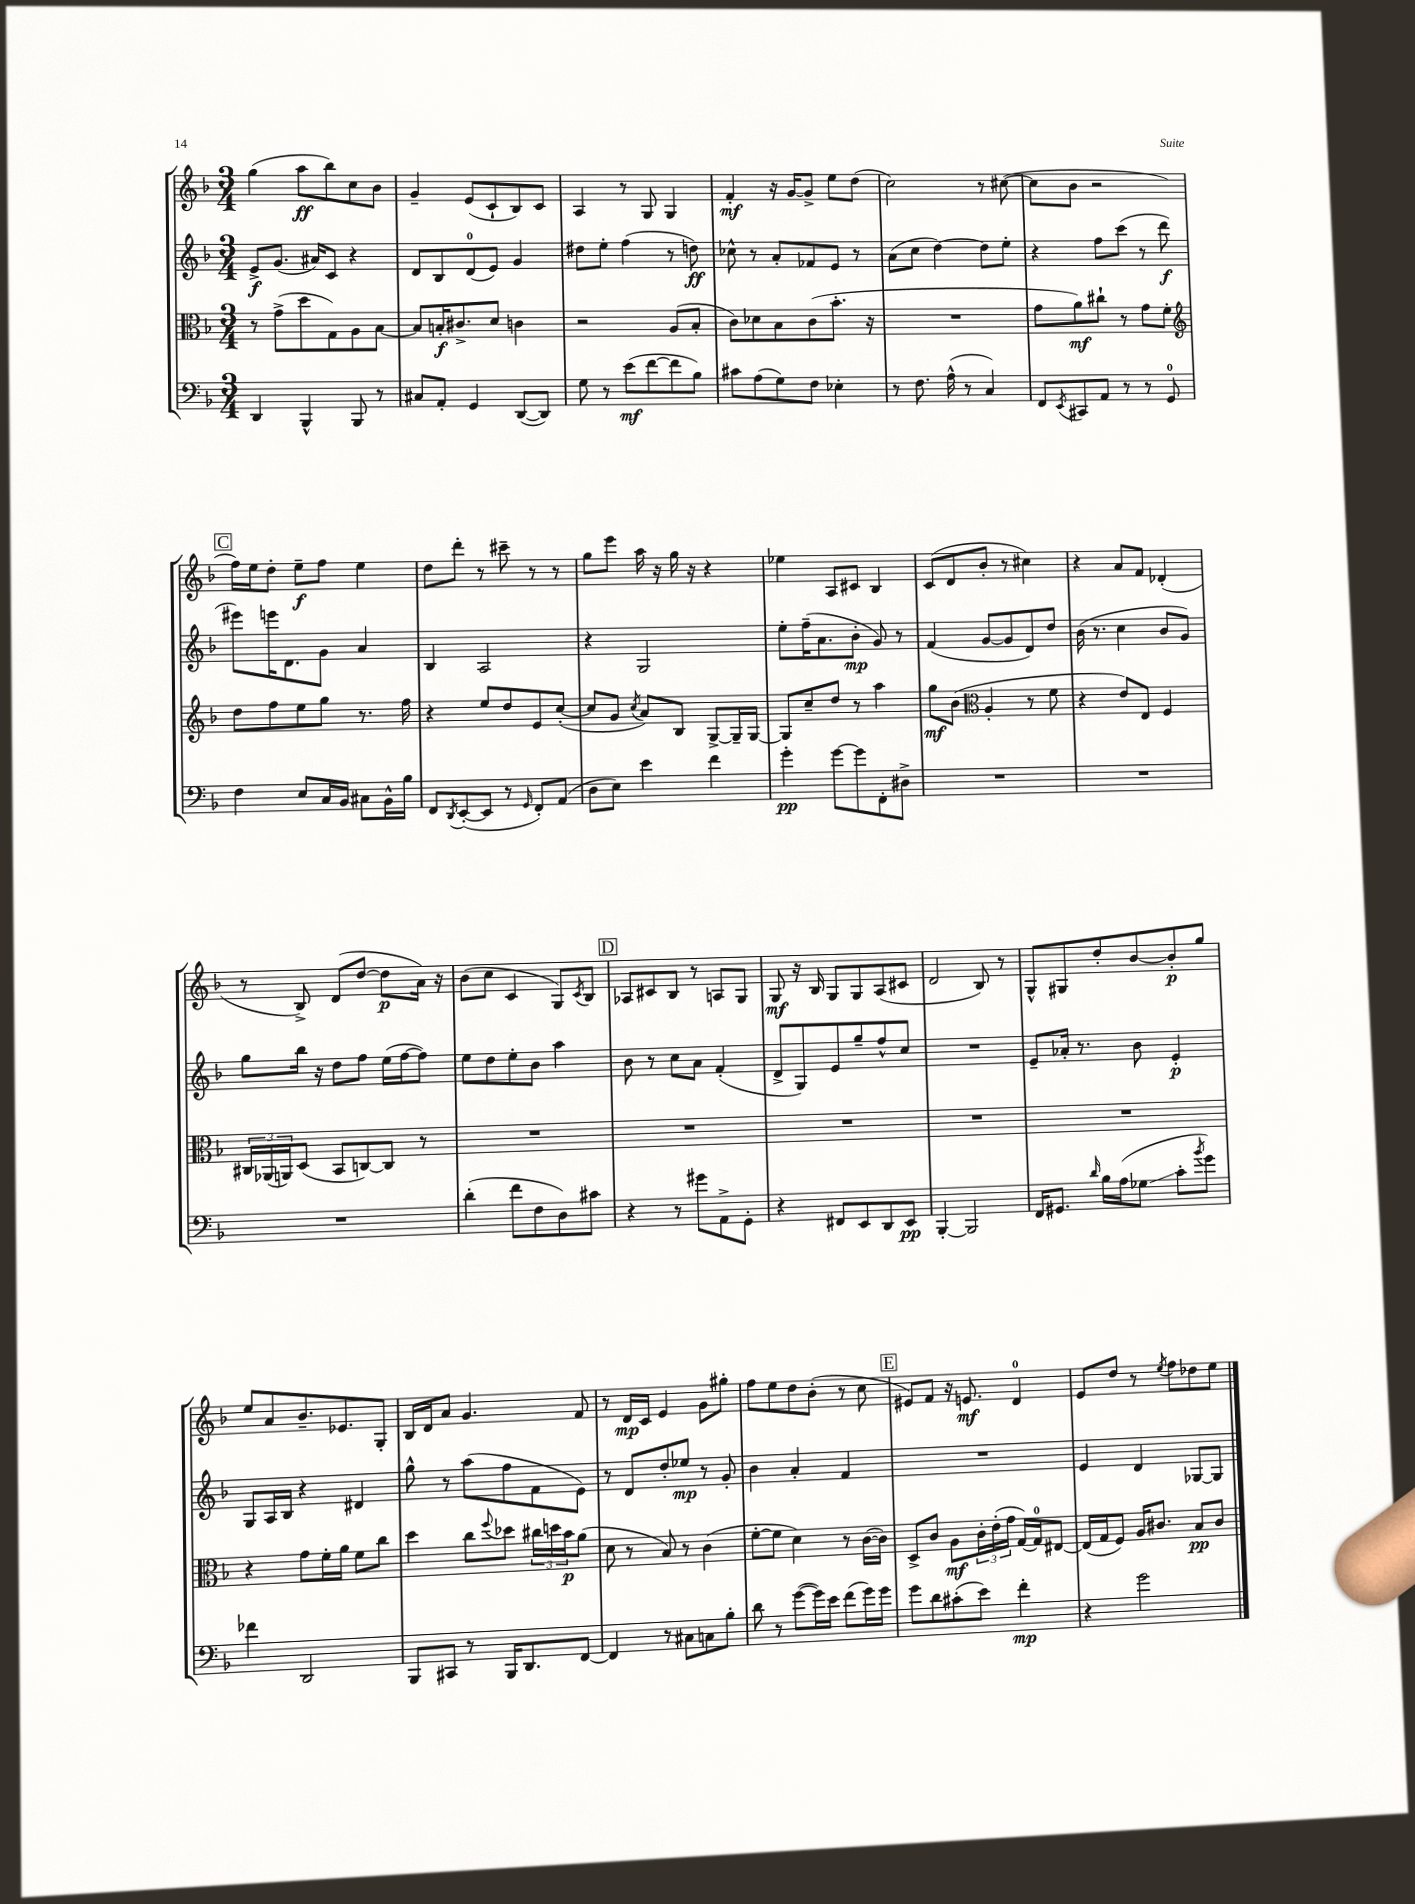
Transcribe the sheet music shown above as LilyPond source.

<<
\new StaffGroup <<
\new Staff = "s0" {
    \clef treble \key f \major \numericTimeSignature \time 3/4
    g''4( a''8\ff bes''8) c''8 bes'8 |
    g'4-- e'8( c'8-! bes8) c'8 |
    a4 r8 g8 g4 |
    f'4-.\mf r16 g'16~ g'8-> e''8 d''8( |
    c''2) r8 cis''8~( |
    cis''8 bes'8 r2 |
    \mark \markup { \box "C" } f''16) e''16 d''8-. e''8--\f f''8 e''4 |
    d''8 d'''8-. r8 cis'''8-- r8 r8 |
    g''8 e'''8 a''16 r16 g''16 r16 r4 |
    ees''4 a8 cis'8 bes4 |
    c'8( d'8 bes'8-. r8 cis''4) |
    r4 a'8 f'8 des'4-.( |
    r8 bes8->) d'8( d''8~ d''8\p a'16) r16 |
    bes'8( c''8 c'4 g8) \acciaccatura { c'8 } bes8 |
    \mark \markup { \box "D" } aes8 cis'8 bes8 r8 a8 g8 |
    g8\mf r16 bes16 g8 g8 a8( cis'8 |
    d'2 bes8) r8 |
    g8-^ gis8 d''8-. bes'8~ bes'8-.\p g''8 |
    e''8 a'8 bes'8.-- ees'8. g8-. |
    bes16 d'16 a'8 g'4. f'8 |
    r8 d'16\mp c'16 e'4 g'8 gis''8-. |
    f''8 e''8 d''8 bes'8-.( r8 c''8 |
    \mark \markup { \box "E" } eis'8) f'8 r16 e'8.\mf d'4-0 |
    e'8 d''8 r8 \acciaccatura { e''8 } f''8 des''8 e''8 \bar "|." |
}
\new Staff = "s1" {
    \clef treble \key f \major \numericTimeSignature \time 3/4
    e'8->\f g'8.( ais'16) c'8 r4 |
    d'8 bes8 d'8-0( e'8) g'4 |
    dis''8 e''8-. f''4( r8 d''8\ff) |
    ces''8-^ r8 a'8-. fes'8 e'8 r8 |
    a'8( c''8 d''4~) d''8 e''8-. |
    r4 f''8 c'''8( r8 d'''8\f |
    \mark \markup { \box "C" } eis'''8) e'''16 d'8. g'8 a'4 |
    bes4 a2 |
    r4 g2 |
    e''8-. f''16--( a'8. bes'8-.\mp g'8) r8 |
    f'4( g'8~ g'8 d'8) d''8 |
    bes'16( r8. c''4 bes'8 g'8) |
    g''8 bes''16 r16 d''8 f''8 e''16( f''16~ f''8) |
    e''8 d''8 e''8-. bes'8 a''4 |
    \mark \markup { \box "D" } bes'8 r8 c''8 a'8 f'4-.( |
    d'8-> g8) e'8 g''8-- f''8-^ c''8 |
    R2. |
    e'8-- aes'16-. r8. bes'8 e'4-.\p |
    g8 a16 bes16 r4 dis'4 |
    g''8-^ r8 a''8( f''8 f'8 e'8) |
    r8 d'8 d''8-. ees''8\mp r8 g'8-. |
    bes'4 a'4-. f'4 |
    \mark \markup { \box "E" } R2. |
    e'4 d'4 ges8~ ges8 \bar "|." |
}
\new Staff = "s2" {
    \clef alto \key f \major \numericTimeSignature \time 3/4
    r8 g'8->( d''8 g8) a8 bes8~ |
    bes8 b16-.\f cis'8.-> d'8 c'4 |
    r2 a8( bes8-. |
    c'8) des'8 bes8 c'8( bes'8.-. r16 |
    R2. |
    g'8 a'8\mf) cis''8-! r8 g'8 f'8-. |
    \mark \markup { \box "C" } \clef treble d''8 f''8 e''8 g''8 r8. f''16 |
    r4 e''8 d''8 e'8 c''8~-.( |
    c''8 g'8 \acciaccatura { c''8 } a'8) bes8 g8~-> g16-- g16~ |
    g8 c''8-- d''8 r8 a''4 |
    g''8\mf bes'8( \clef alto a4-. r8 f'8 |
    r4 e'8) e8 f4 |
    \tuplet 3/2 { cis16 aes,16( a,16) } d8( bes,8 c8~) c8 r8 |
    R2. |
    \mark \markup { \box "D" } R2. |
    R2. |
    R2. |
    R2. |
    r4 g'8 f'16-. a'16 f'8 c''8 |
    d''4 c''8 \appoggiatura { f''8 } des''8 \tuplet 3/2 { cis''16 d''16 bes'16\p } a'8( |
    d'8 r8 bes8) r8 c'4( |
    f'8~-. f'8 d'4) r8 c'16~( c'16) |
    \mark \markup { \box "E" } d8-> c'8 a8\mf \tuplet 3/2 { c'16-. e'16-.( g'16 } g16~) g16-0 eis8~ |
    eis16( g16 f8) a16 cis'8. bes8\pp cis'8 \bar "|." |
}
\new Staff = "s3" {
    \clef bass \key f \major \numericTimeSignature \time 3/4
    d,4 bes,,4-^ bes,,8 r8 |
    cis8 a,8-. g,4 d,8~( d,8) |
    g8 r8 e'8\mf( f'8~ f'8 bes8) |
    cis'8 a8( g8) f8 ees4-. |
    r8 f8. a16-^( r8 c4) |
    f,8 \acciaccatura { e,8 } cis,8 a,8 r8 r8 g,8-0 |
    \mark \markup { \box "C" } f4 e8 c16 bes,16 cis8 bes,16-^ bes16 |
    f,8 \acciaccatura { d,8 } e,8~-.( e,8 r8 \grace { g,16 } f,8-.) a,8( |
    d8 e8) e'4 f'4 |
    g'4-.\pp g'8~ g'8 f,8-. dis8-> |
    R2. |
    R2. |
    R2. |
    d'4-.( f'8 f8 d8) cis'8 |
    \mark \markup { \box "D" } r4 r8 gis'8 a,8-> g,8-. |
    r4 fis,8 e,8 d,8 e,8\pp |
    bes,,4~-. bes,,2 |
    f,16 gis,8. \grace { d'16 } bes16 a16( ges8\glissando c'8-. \acciaccatura { bes'8 } g'8) |
    fes'4 d,2 |
    bes,,8 cis,8 r8 bes,,16 d,8. f,8~ |
    f,4 r8 cis8 c8 bes8-. |
    d'8 r8 g'8~( g'16) e'16 f'8( g'16) g'16 |
    \mark \markup { \box "E" } g'8 d'8 cis'8-.( e'8) f'4-.\mp |
    r4 g'2 \bar "|." |
}
>>
>>
\layout { \context { \Score \remove "Bar_number_engraver" } }
